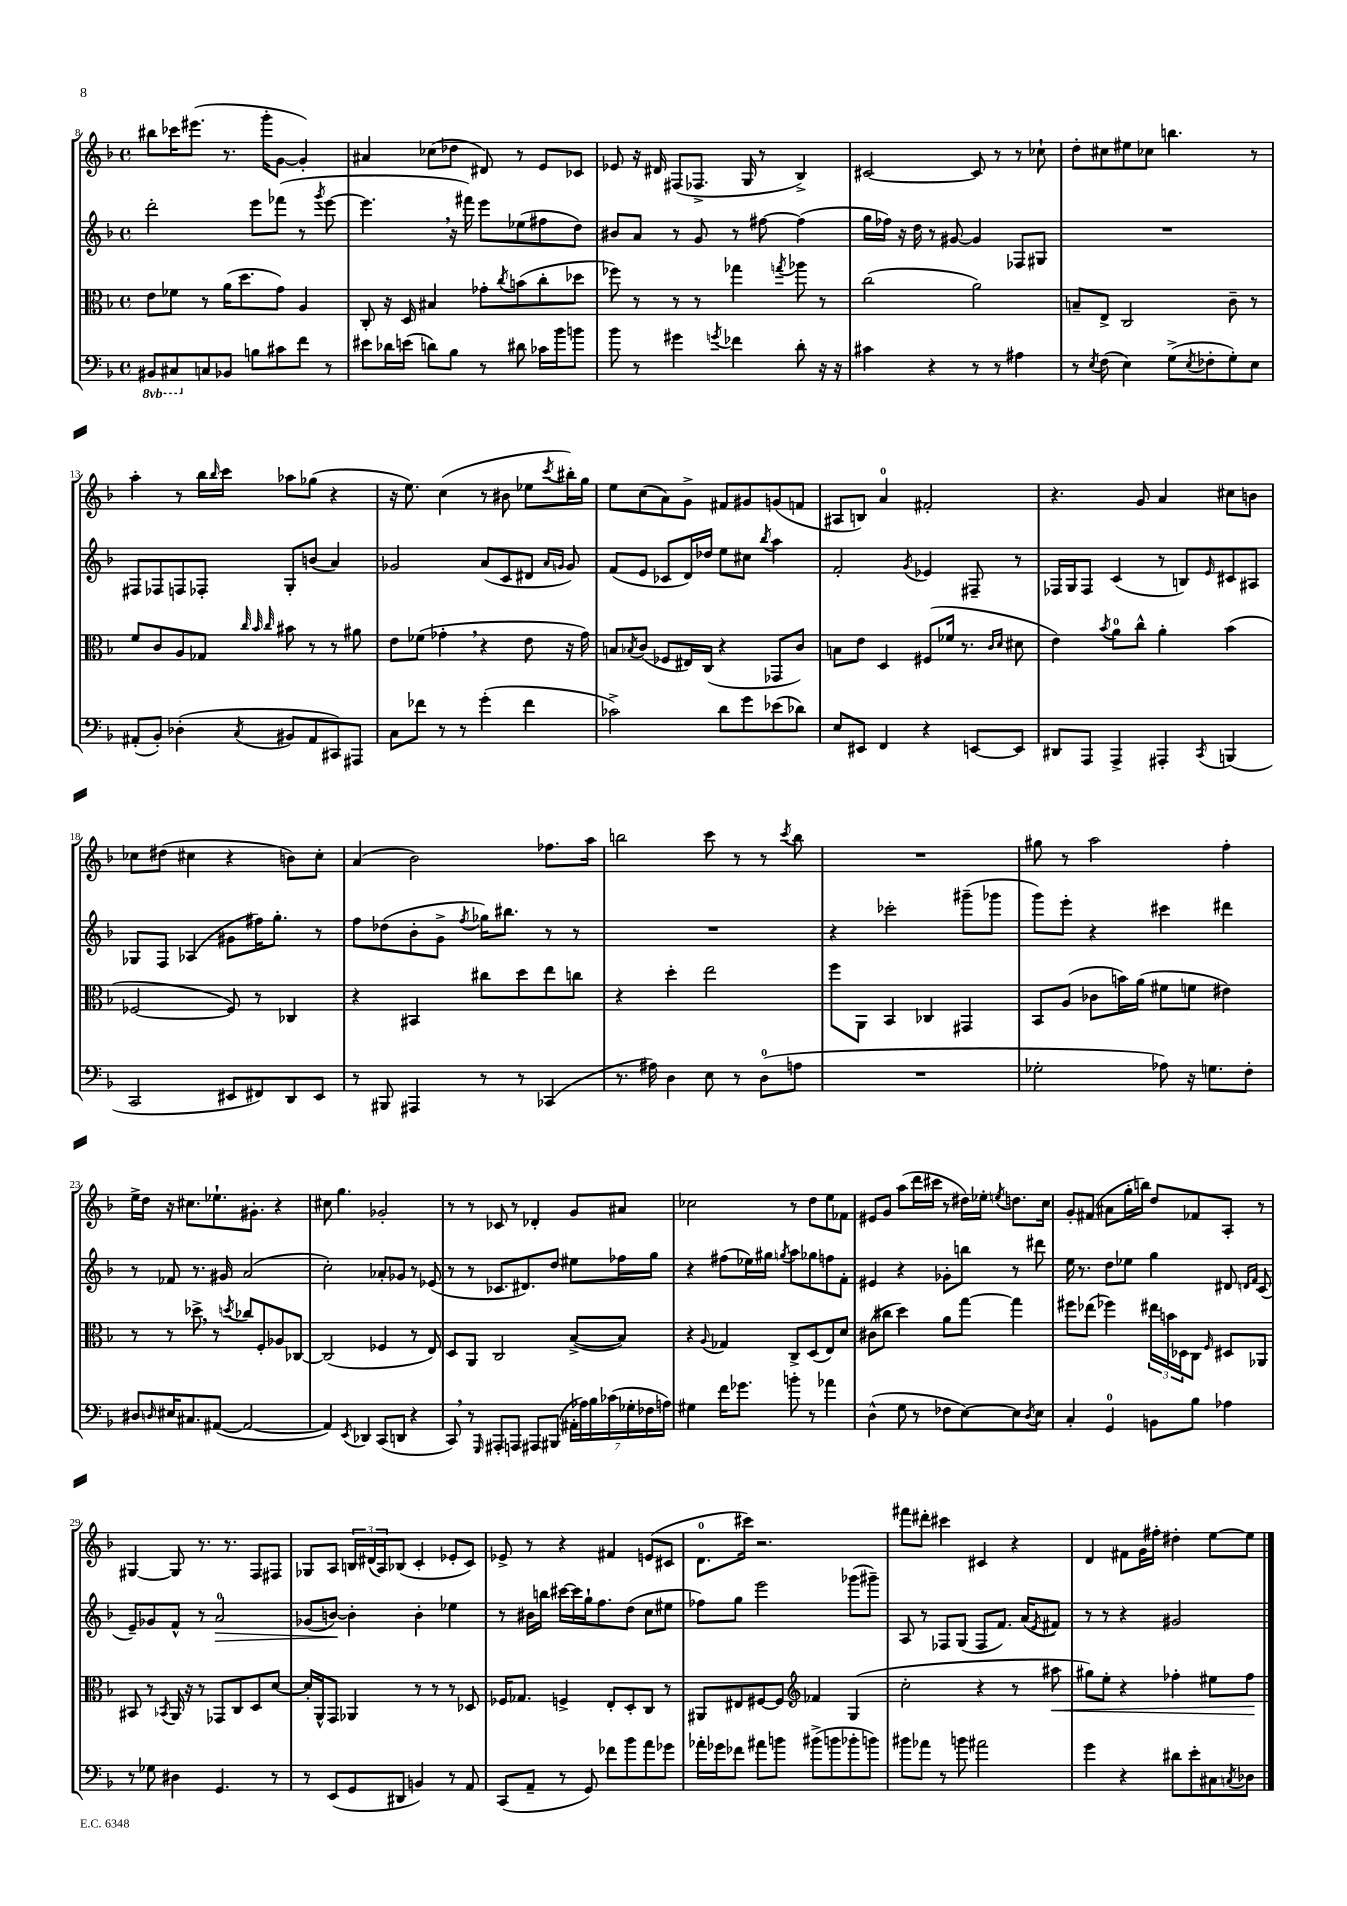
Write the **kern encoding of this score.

**kern	**kern	**dynam	**kern	**dynam	**kern
*part4	*part3	*part3	*part2	*part2	*part1
*staff4	*staff3	*staff3	*staff2	*staff2	*staff1
*clefF4	*clefC3	*	*clefG2	*	*clefG2
*k[b-]	*k[b-]	*	*k[b-]	*	*k[b-]
*M4/4	*M4/4	*	*M4/4	*	*M4/4
*met(c)	*met(c)	*	*met(c)	*	*met(c)
*8ba	*	*	*	*	*
=8	=8	=8	=8	=8	=8
8BBB#X/L	8e\L	.	2ddd'\	.	8bb#X\L
8CC#X/	8f-X\J	.	.	.	16ccc-X\K
.	.	.	.	.	(8.eee#X\J
*X8ba	*	*	*	*	*
8Cn/	8r	.	.	.	.
8BB-X/J	(16a\KL	.	.	.	8.r
.	8.dd\	.	.	.	.
8Bn\L	.	.	8eee\L	.	.
.	.	.	.	.	16ggg'\KL
8c#X\	8g\J)	.	(8fff-X\J	.	[8g\J
8f\J	4A/	.	8r	.	4g'/])
.	.	.	8qggg/	.	.
8r	.	.	[8eee\	.	.
=9	=9	=9	=9	=9	=9
8e#X\L	8C'/	.	4.eee,\]	.	4a#X/
16d-X\L	16r	.	.	.	.
(16en\JJ	16D/	.	.	.	.
8dn\L)	4B#X/	.	.	.	(8cc-X\L
8B-\J	.	.	16r	.	8dd-X\J
.	.	.	16fff#X\)	.	.
8r	8g-X'\L	.	8eee\L	.	8d#X/)
.	8qcc/	.	.	.	.
8d#X\	(8bn\	.	(8ee-X\	.	8r
16c-X\LL	8cc'\	.	8ff#X\	.	8e/L
16b-\J	.	.	.	.	.
8bn\J	8dd-X\J	.	8dd\J)	.	8c-X/J
=10	=10	=10	=10	=10	=10
8b-\	8ff-X\)	.	8b#X/L	.	8e-X/
8r	8r	.	8a/J	.	16r
.	.	.	.	.	16d#X/
4g#X\	8r	.	8r	.	(8F#X/L
.	8r	.	8g/	.	8.F-X^/J
8qgn/	.	.	.	.	.
4f-X\	4gg-X\	.	8r	.	.
.	.	.	.	.	16G/
.	.	.	[8ff#X\	.	8r
.	8qggn/	.	.	.	.
8d'\	8aa-X\	.	(4ff#\]	.	4B-^/)
16r	8r	.	.	.	.
16r	.	.	.	.	.
=11	=11	=11	=11	=11	=11
4c#X\	(2cc\	.	16gg\LL	.	[2c#X/
.	.	.	16ff-X\JJ)	.	.
.	.	.	16r	.	.
.	.	.	16dd\	.	.
4r	.	.	8r	.	.
.	.	.	[8g#X/	.	.
8r	2a\)	.	4g#/]	.	8c#/]
8r	.	.	.	.	8r
4A#X\	.	.	8F-X/L	.	8r
.	.	.	8G#X/J	.	8cc-X`\
=12	=12	=12	=12	=12	=12
8r	8Bn~/L	.	1r	.	8dd'\L
8qE/	.	.	.	.	.
(8F\	8E^/J	.	.	.	8cc#X\
4E\)	2C/	.	.	.	8ee#X\
.	.	.	.	.	8cc-X\J
(8G^\L	.	.	.	.	4.bbn\
8qE/	.	.	.	.	.
8F-X'\	.	.	.	.	.
8G'\)	8c~\	.	.	.	.
8E\J	8r	.	.	.	8r
!!LO:LB:g=z
=13	=13	=13	=13	=13	=13
(8AA#X'/L	8f/L	.	8F#X/L	.	4aa'\
8BB-'/J)	8c/	.	8F-X/	.	.
(4D-X'\	8A/	.	8Fn/	.	8r
.	8G-X/J	.	8F-X'/J	.	16bb-\LL
.	.	.	.	.	16qqbb-/
.	.	.	.	.	16ccc\JJ
.	32qqcc/	.	.	.	.
.	32qqb-/	.	.	.	.
8qC/	32qqcc/	.	.	.	.
8BB#X/L	8b#X\	.	8G'/L	.	8aa-X\L
8AA#/	8r	.	(8bn/J	.	(8gg-X\J
8CC#X/)	8r	.	4a/)	.	4r
8AAA#X/J	8a#X\	.	.	.	.
=14	=14	=14	=14	=14	=14
8C\L	8e\L	.	2g-X/	.	16r
.	.	.	.	.	8.ee\)
8f-X\J	(8f-X\J	.	.	.	.
8r	4g-X',\	.	.	.	(4cc\
8r	.	.	.	.	.
(4g'\	4r	.	(8a/L	.	8r
.	.	.	8c/	.	8b#X\
4f-\	8e\	.	8d#X/J	.	8ee-X\L
.	.	.	16qqa/LL	.	.
.	.	.	16qqgn/JJ	.	8qccc/
.	16r	.	8g/)	.	16bb#X'\L)
.	16g-\)	.	.	.	16gg\JJ
=15	=15	=15	=15	=15	=15
2c-X^\)	8Bn/L	.	(8f/L	.	8ee\L
.	8qB-X/	.	.	.	.
.	(8c/J	.	8e/J	.	(8cc\
.	8F-X/L	.	8c-X/L	.	8a\)
.	16E#X/L)	.	16d/L)	.	8g^\J
.	(16C/JJ	.	16dd-X/JJ	.	.
8d\L	4r	.	8ee\L	.	8f#X/L
8g\	.	.	8cc#X\J	.	8g#X/
.	.	.	8qbb-/	.	.
(8e-X\	8GG-X/L	.	4aa\	.	(8gn/
8d-X\J)	8c/J)	.	.	.	8fn/J
=16	=16	=16	=16	=16	=16
8E/L	8Bn\L	.	2f'/	.	8A#X/L
8EE#X/J	8e\J	.	.	.	8Bn/J)
4FF/	4D/	.	.	.	4a/
.	.	.	8qg/	.	.
4r	(8F#X/L	.	4e-X/	.	2f#X'/
.	16f-X/Jk	.	.	.	.
.	8.r	.	.	.	.
[8EEn/L	.	.	8F#X~/	.	.
.	16qqc/LL	.	.	.	.
.	16qqd/JJ	.	.	.	.
8EE/J]	8d#X\	.	8r	.	.
=17	=17	=17	=17	=17	=17
8DD#X/L	4e\)	.	16F-X/LL	.	4.r
.	.	.	16G/J	.	.
8AAA/J	.	.	8F-/J	.	.
.	8qb-/	.	.	.	.
4AAA^/	8a\L	.	(4c/	.	.
.	8cc^^\J	.	.	.	8g/
4AAA#X'/	4a'\	.	8r	.	4a/
.	.	.	8Bn/L)	.	.
8qCC/	.	.	16qqe/	.	.
(4BBBn/	(4b-\	.	8c#X/	.	8cc#X\L
.	.	.	8A#X/J	.	8bn\J
!!LO:LB:g=z
=18	=18	=18	=18	=18	=18
2CC/	[2F-X/	.	8G-X/L	.	8cc-X\L
.	.	.	8F/J	.	(8dd#X\J
.	.	.	(4A-X/	.	4cc#X\
8EE#X/L	8F-/])	.	8g#X\L	.	4r
8FF#X/)	8r	.	16ff#X\K)	.	.
.	.	.	8.gg'\J	.	.
8DD/	4C-X/	.	.	.	8bn\L)
8EE#/J	.	.	8r	.	8cc#'\J
=19	=19	=19	=19	=19	=19
8r	4r	.	8ff\L	.	(4a/
8BBB#X/	.	.	(8dd-X\	.	.
4AAA#X/	4BB#X/	.	8b-'\	.	2b-\)
.	.	.	8g^\J	.	.
.	.	.	8qff/	.	.
8r	8cc#X\L	.	16gg-X\KL)	.	.
.	.	.	8.bb#X\J	.	.
8r	8dd\	.	.	.	.
(4CC-X/	8ee\	.	8r	.	8.ff-X\L
.	8ccn\J	.	8r	.	.
.	.	.	.	.	16aa\Jk
=20	=20	=20	=20	=20	=20
8.r	4r	.	1r	.	2bbn\
16A#X\)	.	.	.	.	.
4D\	4dd'\	.	.	.	.
8E\	2ee\	.	.	.	8ccc\
8r	.	.	.	.	8r
(8D\L	.	.	.	.	8r
.	.	.	.	.	8qccc/
8An\J	.	.	.	.	8bb\
=21	=21	=21	=21	=21	=21
1r	8ff\L	.	4r	.	1r
.	8AA\J	.	.	.	.
.	4BB-/	.	2ccc-X'\	.	.
.	4C-X/	.	.	.	.
.	4GG#X/	.	(8ggg#X~\L	.	.
.	.	.	8ggg-X\J	.	.
=22	=22	=22	=22	=22	=22
2G-X'\	8BB-/L	.	8ggg\L)	.	8gg#X\
.	(8A/J	.	8eee'\J	.	8r
.	8c-X\L	.	4r	.	2aa\
.	16bn\L)	.	.	.	.
.	(16a\JJ	.	.	.	.
8A-X\)	8f#X\L	.	4ccc#X\	.	.
16r	8fn\J	.	.	.	.
8.Gn\L	.	.	.	.	.
.	4e#X\)	.	4ddd#X\	.	4ff'\
8F'\J	.	.	.	.	.
!!LO:LB:g=z
=23	=23	=23	=23	=23	=23
8D#X/L	8r	.	8r	.	16ee^\LL
.	.	.	.	.	16dd\JJ
16qqDn/	.	.	.	.	.
16E#X/K	8r	.	8f-X/	.	16r
8.C#X/	.	.	.	.	8.cc#X\L
.	8dd-X^,\	.	8.r	.	.
([8AA#X/J	8r	.	.	.	8.ee-X`\
.	.	.	16g#X/	.	.
.	8qddn/	.	.	.	.
2AA#/_	8cc-X/L	.	(2a/	.	.
.	.	.	.	.	8.g#X'\J
.	8F'/	.	.	.	.
.	8A-X/	.	.	.	4r
.	[8C-X/J	.	.	.	.
=24	=24	=24	=24	=24	=24
4AA#/])	(2C-/]	.	2cc'\)	.	8cc#X\
.	.	.	.	.	4.gg\
8qEE/	.	.	.	.	.
4DD-X/	.	.	.	.	.
(8CC/L	4F-X/	.	8a-X'/L	.	2g-X'/
8DDn/J	.	.	8g-X/J	.	.
4r	8r	.	8r	.	.
.	8E/)	.	(8e-X/	.	.
=25	=25	=25	=25	=25	=25
8CC,/)	8D/L	.	8r	.	8r
8r	8AA/J	.	8r	.	8r
16qqGGG/	.	.	.	.	.
8AAA#X'/L	2C/	.	8.c-X/L	.	8c-X/
8AAAn/J	.	.	.	.	8r
.	.	.	8.d#X/)	.	.
8AAA#X/L	.	.	.	.	4d-X'/
(8BBB#X/J	.	.	8dd/J	.	.
28AA#X'\LL	([8B-^/L	.	8ee#X\L	.	8g/L
28A-X\)	.	.	.	.	.
28B-\	.	.	.	.	.
(28c-X\	.	.	.	.	.
.	8B-/J])	.	16ff-X\L	.	8a#X/J
28G-X'\	.	.	.	.	.
28F-X\	.	.	.	.	.
.	.	.	16gg\JJ	.	.
28An\JJ)	.	.	.	.	.
=26	=26	=26	=26	=26	=26
4G#X\	4r	.	4r	.	2cc-X\
.	8qqA/	.	.	.	.
16f\KL	4G-X/	.	(8ff#X\L	.	.
8.g-X\J	.	.	.	.	.
.	.	.	16ee-X\L)	.	.
.	.	.	16gg#X\JJ	.	.
.	.	.	8qggn/	.	.
8bn'\	8C^/L	.	8aa\L	.	8r
8r	(8D/	.	8gg-X\	.	8dd\L
4a-X\	8E/)	.	8ffn\	.	8ee\
.	8d/J	.	8f'\J	.	8f-X\J
=27	=27	=27	=27	=27	=27
(4D^^\	(8c#X\L	.	4e#X/	.	8e#X/L
.	8cc#X\J	.	.	.	8g/J
8G\	4dd\)	.	4r	.	(8aa\L
8r	.	.	.	.	16ddd\L
.	.	.	.	.	16ccc#X\JJ
8F-X\L	8a\L	.	8g-X'\L	.	8r
[8E\)	[8gg\J	.	8bbn\J	.	16dd#X\LL)
.	.	.	.	.	16ee-X'\JJ
.	.	.	.	.	8qeen/
8E\]	4gg\]	.	8r	.	8.ddn\L
8qD/	.	.	.	.	.
8E\J	.	.	8ddd#X\	.	.
.	.	.	.	.	16cc\Jk
=28	=28	=28	=28	=28	=28
4C'/	8ff#X\L	.	16ee\	.	8g'/L
.	.	.	8.r	.	.
.	(8ee-X\J	.	.	.	(8f#X/J
4GG/	4ff-X\)	.	8dd\L	.	8a#X\L
.	.	.	8ee-X\J	.	16gg'\L
.	.	.	.	.	16bbn\JJ)
8BBn\L	24ee#X\LL	.	4gg\	.	8dd/L
.	24bn\	.	.	.	.
.	24D-X\J	.	.	.	.
8B-\J	8C\J	.	.	.	8f-X/
.	16qqF/	.	.	.	.
4A-X\	8D#X/L	.	8d#X/	.	8A'/J
.	.	.	16qqdn/LL	.	.
.	.	.	16qqf/JJ	.	.
.	8AA-X/J	.	(8c/	.	8r
!!LO:LB:g=z
=29	=29	=29	=29	=29	=29
8r	8BB#X/	.	8e~/L)	.	[4G#X/
8G-X\	8r	.	8g-X/	.	.
.	8qBB-X/	.	.	.	.
4D#X\	16AA/	.	8f^^/J	.	8G#/]
.	16r	.	.	.	.
.	8r	.	8r	.	8.r
!	!	!	!	!LO:HP:b	!
4.GG/	8GG-X/L	.	2a/	>	.
.	.	.	.	.	8.r
.	8C/	.	.	.	.
.	8D/	.	.	.	8F/L
8r	[8d/J	.	.	.	8F#X/J
=30	=30	=30	=30	=30	=30
8r	16d'/LL]	.	(8g-X/L	.	8G-X/L
.	16AA^^/J	.	.	.	.
(8EE/L	8GG/J	.	[8bn/J)	.	8A/J
8GG/	4AA-X/	.	4b'\]	]	24Bn/LL
.	.	.	.	.	(24d#X/
.	.	.	.	.	24A/J)
8DD#X/J	.	.	.	.	(8B-X/J
4BBn/)	8r	.	4b'\	.	4c'/
.	8r	.	.	.	.
8r	8r	.	4ee-X\	.	8e-X'/L
8AA/	8D-X/	.	.	.	8c/J)
=31	=31	=31	=31	=31	=31
(8CC/L	16F-X/KL	.	8r	.	8e-X^/
.	8.G-X/J	.	.	.	.
8AA~/J	.	.	16b#X\LL	.	8r
.	.	.	16bbn\JJ	.	.
8r	4Fn^/	.	[16ccc#X\LL	.	4r
.	.	.	16ccc#\]	.	.
8GG/)	.	.	16gg`\J	.	.
.	.	.	8.ff\	.	.
8f-X\L	8E'/L	.	.	.	4f#X/
8b-\	8D'/	.	(8dd\J	.	.
8a\	8C/J	.	8cc\L	.	(8en/L
8g-X\J	8r	.	8ee#X\J	.	8c#X/J
=32	=32	=32	=32	=32	=32
16a-X'\LL	8AA#X/L	.	8ff-X\L)	.	8.d\L
16g-X\J	.	.	.	.	.
8f-X\J	8E#X/	.	8gg\J	.	.
.	.	.	.	.	16ccc#X\Jk)
8a#X\L	[8F#X/	.	2eee\	.	2.r
8bn\J	8F#/J]	.	.	.	.
*	*clefG2	*	*	*	*
(8b#X^\L	4f-X/	.	.	.	.
8bn\	.	.	.	.	.
8b-X'\	(4G/	.	(8ggg-X\L	.	.
8bn\J)	.	.	8ggg#X~\J)	.	.
=33	=33	=33	=33	=33	=33
8b#X\L	2cc'\	.	8A/	.	8fff#X\L
8a-X\J	.	.	8r	.	8ddd#X'\J
8r	.	.	8F-X/L	.	4ccc#X\
8bn\	.	.	(8G/J	.	.
2a#X\	4r	.	8F-/L	.	4c#X/
.	.	.	8.f/J)	.	.
.	8r	.	.	.	4r
.	.	.	(16a/KL	.	.
.	.	.	8qe/	.	.
!	!	!LO:HP:b	!	!	!
.	8aa#X\	<	8f#X/J)	.	.
=34	=34	=34	=34	=34	=34
4g\	8gg#X\L)	.	8r	.	4d/
.	8ee'\J	.	8r	.	.
4r	4r	.	4r	.	8f#X\L
.	.	.	.	.	16g\L
.	.	.	.	.	16ff#X'\JJ
8d#X\L	4ff-X'\	.	2g#X/	.	4dd#X'\
8e'\	.	.	.	.	.
8C#X\	8ee#X\L	.	.	.	[8ee\L
8qCn/	.	.	.	.	.
8D-X\J	8ff-\J	.	.	.	8ee\J]
.	.	[	.	.	.
==	==	==	==	==	==
*-	*-	*-	*-	*-	*-
